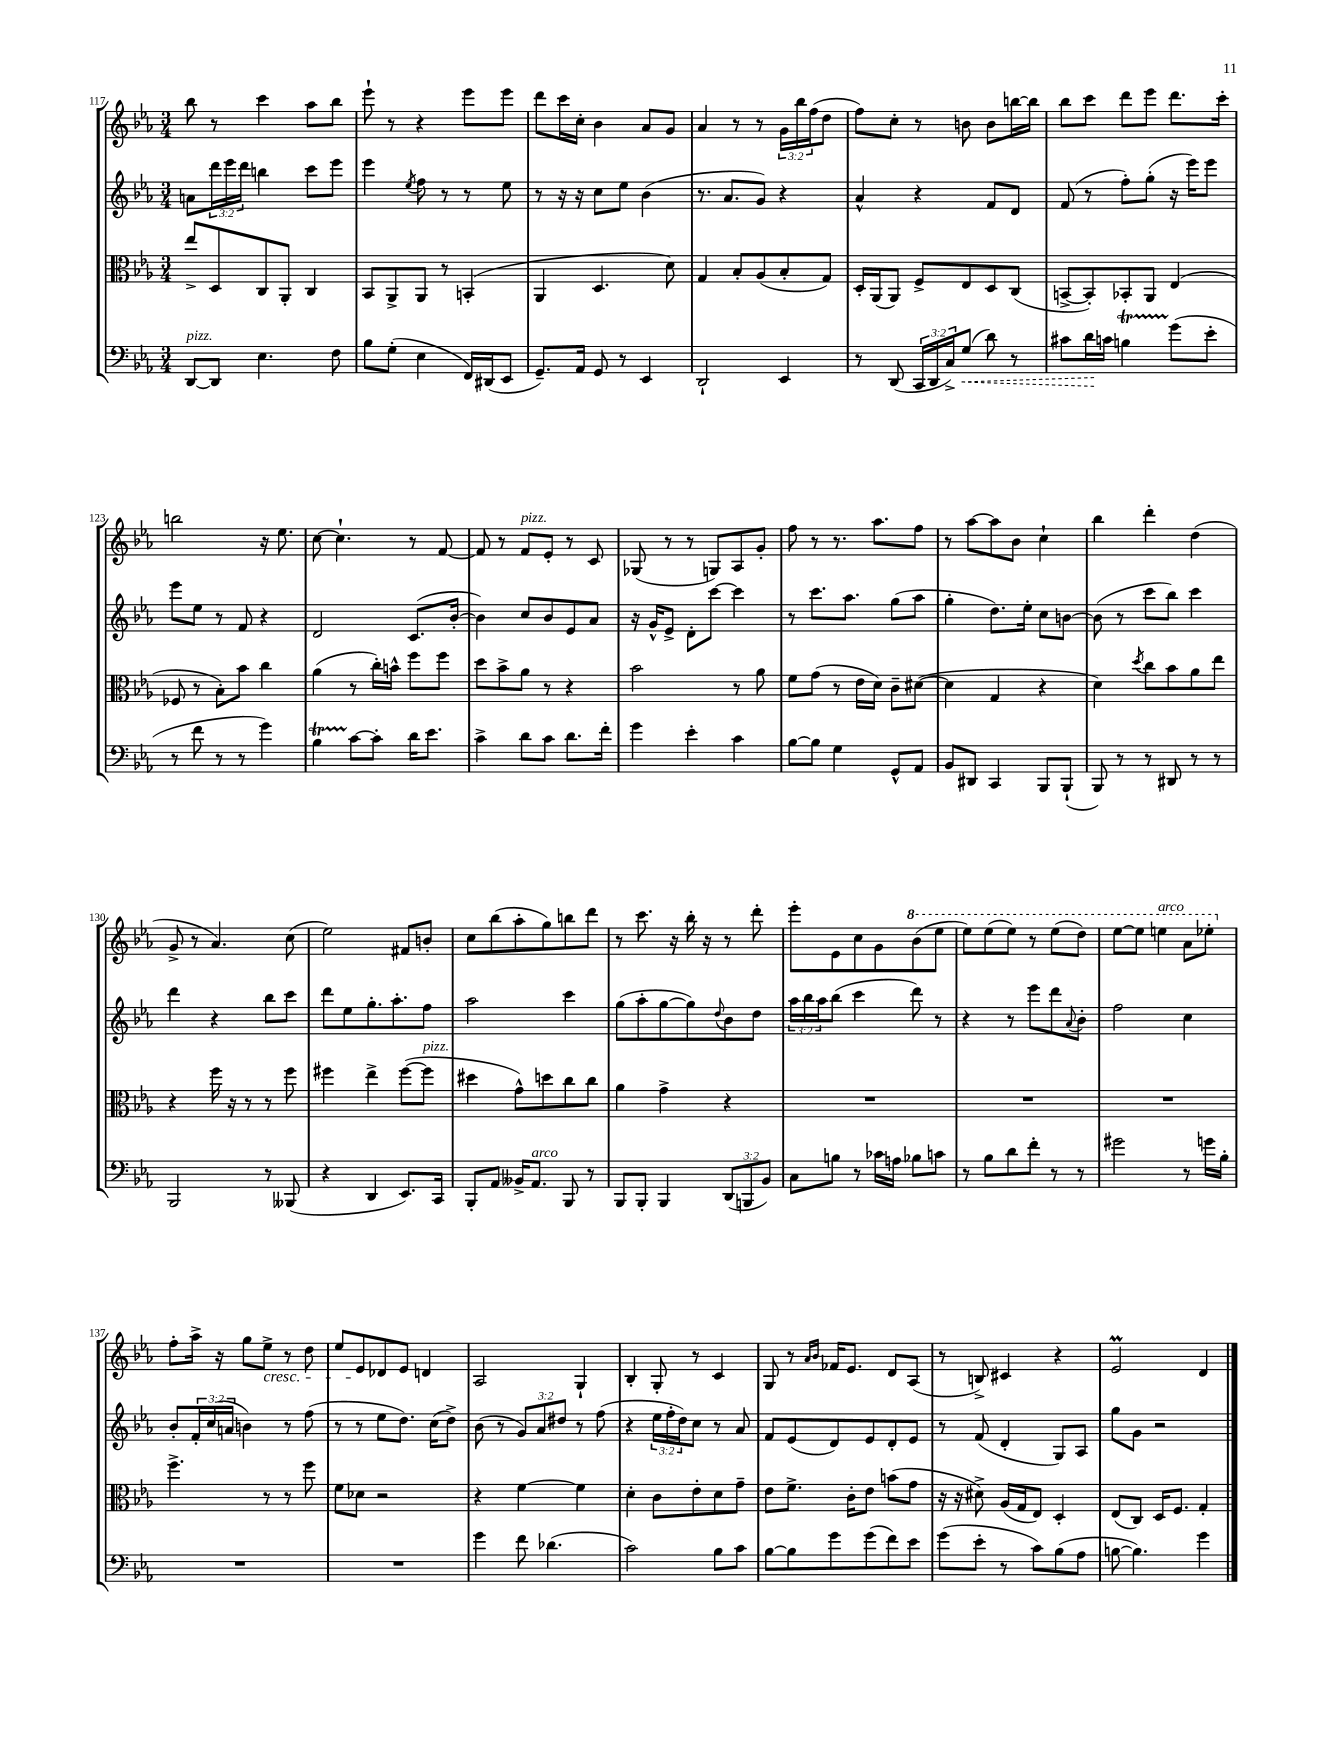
<<
\new StaffGroup <<
\new Staff = "s0" {
    \clef treble \key ees \major \numericTimeSignature \time 3/4 \override Staff.TupletNumber.text = #tuplet-number::calc-fraction-text
    bes''8 r8 c'''4 aes''8 bes''8 |
    ees'''8-! r8 r4 ees'''8 ees'''8 |
    d'''8 c'''16 c''16-. bes'4 aes'8 g'8 |
    aes'4 r8 r8 \tuplet 3/2 { g'16 bes''16 f''16( } d''8 |
    f''8) c''8-. r8 b'8 b'8 b''16~ b''16 |
    bes''8 c'''8 d'''8 ees'''8 d'''8. c'''16-. |
    b''2 r16 ees''8. |
    c''8~ c''4.-! r8 f'8~ |
    f'8 r8 f'8^\markup { \italic "pizz." } ees'8-. r8 c'8 |
    ges8( r8 r8 g8) aes8 g'8-. |
    f''8 r8 r8. aes''8. f''8 |
    r8 aes''8~ aes''8 bes'8 c''4-! |
    bes''4 d'''4-. d''4( |
    g'8-> r8 aes'4.) c''8( |
    ees''2) fis'8 b'8-. |
    c''8 bes''8( aes''8-. g''8) b''8 d'''8 |
    r8 c'''8. r16 bes''16-. r16 r8 d'''8-. |
    ees'''8-. ees'8 c''8 g'8 \ottava #1 bes''8( ees'''8 |
    ees'''8) ees'''8( ees'''8) r8 ees'''8( d'''8) |
    ees'''8~ ees'''8 e'''4^\markup { \italic "arco" } aes''8 ees'''8-. \ottava #0 |
    f''8-. aes''16-> r16 g''8 ees''8->\cresc r8 d''8 |
    ees''8 ees'8\! des'8 ees'8 d'4 |
    aes2 g4-! |
    bes4-. g8-. r8 c'4 |
    g8 r8 \grace { aes'16 bes'16 } fes'16 ees'8. d'8 aes8( |
    r8 b8->) cis'4 r4 |
    ees'2\prall d'4 \bar "|." |
}
\new Staff = "s1" {
    \clef treble \key ees \major \numericTimeSignature \time 3/4 \override Staff.TupletNumber.text = #tuplet-number::calc-fraction-text
    a'8 \tuplet 3/2 { d'''16 ees'''16 d'''16 } b''4 c'''8 ees'''8 |
    ees'''4 \acciaccatura { ees''8 } f''8 r8 r8 ees''8 |
    r8 r16 r16 c''8 ees''8 bes'4( |
    r8. aes'8. g'8) r4 |
    aes'4-^ r4 f'8 d'8 |
    f'8( r8 f''8-.) g''8-.( r16 ees'''16) ees'''8 |
    ees'''8 ees''8 r8 f'8 r4 |
    d'2 c'8.( bes'16~-. |
    bes'4) c''8 bes'8 ees'8 aes'8 |
    r16 g'16-^ ees'8-> d'8-. c'''8~ c'''4 |
    r8 c'''8. aes''8. g''8( aes''8 |
    g''4-. d''8.) ees''16-. c''8 b'8~ |
    b'8( r8 c'''8 bes''8) c'''4 |
    d'''4 r4 bes''8 c'''8 |
    d'''8 ees''8 g''8.-. aes''8.-. f''8 |
    aes''2 c'''4 |
    g''8( aes''8-. g''8~ g''8) \appoggiatura { d''8 } bes'8 d''8 |
    \tuplet 3/2 { aes''16 bes''16 aes''16 } bes''8( c'''4 d'''8) r8 |
    r4 r8 ees'''8 d'''8 \appoggiatura { aes'8 } bes'8-. |
    f''2 c''4 |
    bes'8-. \tuplet 3/2 { f'16-. c''16( a'16 } b'4) r8 f''8( |
    r8 r8 ees''8 d''8.) c''16( d''8->) |
    bes'8( r8 \tuplet 3/2 { g'8) aes'8 dis''8 } r8 f''8( |
    r4 \tuplet 3/2 { ees''16 f''16-. d''16) } c''8 r8 aes'8 |
    f'8 ees'8( d'8) ees'8 d'8-. ees'8 |
    r8 f'8( d'4-. g8) aes8 |
    g''8 g'8 r2 \bar "|." |
}
\new Staff = "s2" {
    \clef alto \key ees \major \numericTimeSignature \time 3/4
    ees''8-> d8 c8 aes,8-. c4 |
    bes,8 aes,8-> aes,8 r8 b,4-.( |
    aes,4 d4. d'8) |
    g4 bes8-. aes8( bes8-. g8) |
    d16-. aes,16( aes,8) f8-> ees8 d8 c8( |
    b,8~-> b,8-.) bes,8-. aes,8 ees4( |
    fes8 r8 bes8-.) bes'8 c''4 |
    aes'4( r8 c''16-.) b'16-^ f''8 f''8 |
    d''8 bes'8-> aes'8 r8 r4 |
    bes'2 r8 aes'8 |
    f'8 g'8( r8 ees'16 d'16) c'8-- dis'8~( |
    dis'4 g4 r4 |
    d'4) \acciaccatura { d''8 } c''8 bes'8 aes'8 ees''8 |
    r4 f''16 r16 r8 r8 f''8 |
    fis''4 ees''4-> fis''8~( fis''8^\markup { \italic "pizz." } |
    dis''4 g'8-^) d''8 c''8 c''8 |
    aes'4 g'4-> r4 |
    R2. |
    R2. |
    R2. |
    f''4.-> r8 r8 f''8 |
    f'8 des'8 r2 |
    r4 f'4~ f'4 |
    d'4-. c'8 ees'8-. d'8 g'8-- |
    ees'8 f'8.-> c'16-. ees'8 b'8( g'8 |
    r16 r16 dis'8->) aes16( g16 ees8) d4-. |
    ees8( c8) d16 f8. g4-. \bar "|." |
}
\new Staff = "s3" {
    \clef bass \key ees \major \numericTimeSignature \time 3/4 \override Staff.TupletNumber.text = #tuplet-number::calc-fraction-text
    d,8~^\markup { \italic "pizz." } d,8 ees4. f8 |
    bes8 g8-.( ees4 f,16) dis,16( ees,8 |
    g,8.--) aes,16 g,8 r8 ees,4 |
    d,2-! ees,4 |
    r8 d,8( \tuplet 3/2 { c,16 d,16 c16->) } \once \override Hairpin.style = #'dashed-line g8\<( d'8) r8 |
    cis'8 d'16\! c'16 b4\startTrillSpan g'8\stopTrillSpan( ees'8-. |
    r8 f'8 r8 r8 g'4) |
    bes4\startTrillSpan c'8~\stopTrillSpan c'8-. d'16 ees'8. |
    c'4-> d'8 c'8 d'8. f'16-. |
    g'4 ees'4-. c'4 |
    bes8~ bes8 g4 g,8-^ aes,8 |
    bes,8 dis,8 c,4 bes,,8 bes,,8-!( |
    bes,,8) r8 r8 dis,8 r8 r8 |
    bes,,2 r8 beses,,8( |
    r4 d,4 ees,8.) c,16 |
    bes,,8-. aes,8 beses,16-> aes,8.^\markup { \italic "arco" } bes,,8 r8 |
    bes,,8 bes,,8-. bes,,4 \tuplet 3/2 { d,8( b,,8 bes,8) } |
    c8 b8 r8 ces'16 a16 bes8 c'8 |
    r8 bes8 d'8 f'8-. r8 r8 |
    gis'2 r8 g'16 bes16-. |
    R2. |
    R2. |
    g'4 f'8 des'4.( |
    c'2) bes8 c'8 |
    bes8~ bes8 g'8 g'8( f'8) ees'8 |
    g'8( ees'8-. r8 c'8) bes8( aes8 |
    b8~ b4.) g'4 \bar "|." |
}
>>
>>
\layout { \context { \Score currentBarNumber = #117 } }
